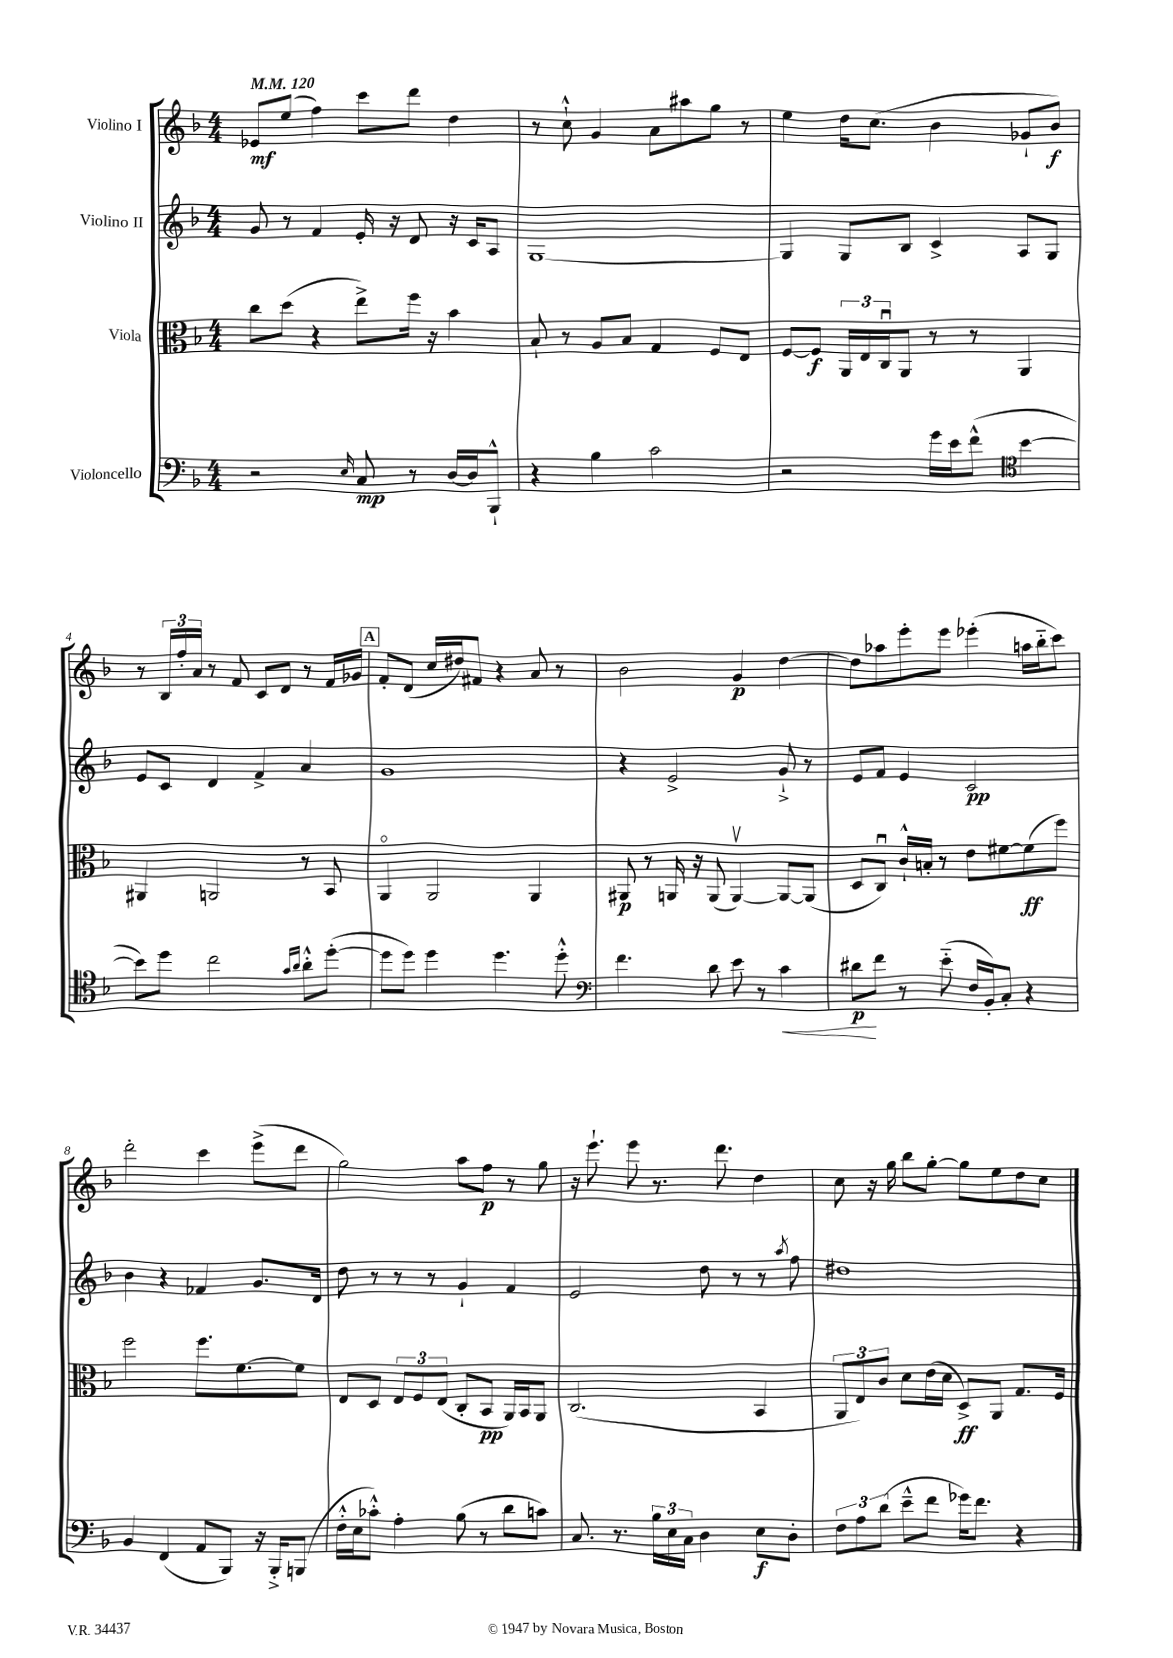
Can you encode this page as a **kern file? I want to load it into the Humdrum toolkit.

**kern	**dynam	**kern	**dynam	**kern	**dynam	**kern	**dynam
*part4	*part4	*part3	*part3	*part2	*part2	*part1	*part1
*staff4	*staff4	*staff3	*staff3	*staff2	*staff2	*staff1	*staff1
*I"Violoncello	*	*I"Viola	*	*I"Violino II	*	*I"Violino I	*
*clefF4	*	*clefC3	*	*clefG2	*	*clefG2	*
*k[b-]	*	*k[b-]	*	*k[b-]	*	*k[b-]	*
*M4/4	*	*M4/4	*	*M4/4	*	*M4/4	*
*MM120	*	*MM120	*	*MM120	*	*MM120	*
=1	=1	=1	=1	=1	=1	=1	=1
2r	.	8cc\L	.	8g/	.	8e-X/L	mf
.	.	(8dd\J	.	8r	.	(8ee/J	.
.	.	4r	.	4f/	.	4ff\)	.
16qqE/	.	.	.	.	.	.	.
8C/	mp	8ee^\L)	.	16e'/	.	8ccc\L	.
.	.	.	.	16r	.	.	.
8r	.	16ff\Jk	.	8d/	.	8ddd\J	.
.	.	16r	.	.	.	.	.
[16D/LL	.	4b-\	.	16r	.	4dd\	.
16D/J]	.	.	.	16c/KL	.	.	.
8BBB-`^^/J	.	.	.	8A/J	.	.	.
=2	=2	=2	=2	=2	=2	=2	=2
4r	.	8B-`/	.	[1G	.	8r	.
.	.	8r	.	.	.	8cc`^^\	.
4B-\	.	8A/L	.	.	.	4g/	.
.	.	8B-/J	.	.	.	.	.
2c\	.	4G/	.	.	.	8a\L	.
.	.	.	.	.	.	8aa#X\	.
.	.	8F/L	.	.	.	8gg\J	.
.	.	8E/J	.	.	.	8r	.
=3	=3	=3	=3	=3	=3	=3	=3
2r	.	[8F/L	.	4G/]	.	4ee\	.
.	.	8F/J]	f	.	.	.	.
.	.	24AA/LL	.	8G/L	.	16dd\KL	.
.	.	24E/	.	.	.	.	.
.	.	.	.	.	.	(8.cc\J	.
.	.	24Cu/J	.	.	.	.	.
.	.	8AA/J	.	8B-/J	.	.	.
16g\LL	.	8r	.	4c^/	.	4b-\	.
16e\J	.	.	.	.	.	.	.
(8f^^\J	.	8r	.	.	.	.	.
*clefC4	*	*	*	*	*	*	*
[4b-\	.	4AA/	.	8A/L	.	8g-X`/L	.
.	.	.	.	8G/J	.	8b-/J)	f
!!LO:LB:g=z
=4	=4	=4	=4	=4	=4	=4	=4
8b-\L])	.	4AA#X/	.	8e/L	.	8r	.
8dd\J	.	.	.	8c/J	.	24B-/LL	.
.	.	.	.	.	.	24ff'/	.
.	.	.	.	.	.	24a/JJ	.
2cc\	.	2AAn/	.	4d/	.	8r	.
.	.	.	.	.	.	8f/	.
.	.	.	.	4f^/	.	8c/L	.
.	.	.	.	.	.	8d/J	.
16qqg/LL	.	.	.	.	.	.	.
16qqa/JJ	.	.	.	.	.	.	.
8a'^^\L	.	8r	.	4a/	.	8r	.
([8dd'\J	.	8BB-/	.	.	.	16f/LL	.
.	.	.	.	.	.	16g-X/JJ	.
!!LO:REH:place=s1:t=A
=5	=5	=5	=5	=5	=5	=5	=5
8dd\L]	.	4AA/	.	1g	.	8f'/L	.
8dd\J)	.	.	.	.	.	(8d/J	.
4dd\	.	2AA/	.	.	.	16cc/LL	.
.	.	.	.	.	.	16dd#X/J)	.
.	.	.	.	.	.	8f#X/J	.
4.dd\	.	.	.	.	.	4r	.
.	.	4AA/	.	.	.	8a/	.
8dd'^^\	.	.	.	.	.	8r	.
=6	=6	=6	=6	=6	=6	=6	=6
*clefF4	*	*	*	*	*	*	*
4.f\	.	8AA#X/	p	4r	.	2b-\	.
.	.	8r	.	.	.	.	.
.	.	16AAn/	.	2e^/	.	.	.
.	.	16r	.	.	.	.	.
8d\	.	(8AA/	.	.	.	.	.
8e\	.	[4AAv/)	.	.	.	4g/	p
8r	.	.	.	.	.	.	.
!	!LO:HP:b	!	!	!	!	!	!
4c\	<	8AA/L_	.	8g`^/	.	[4dd\	.
.	.	(8AA/J]	.	8r	.	.	.
=7	=7	=7	=7	=7	=7	=7	=7
8d#X\L	p	8D/L	.	8e/L	.	8dd\L]	.
8f\J	[	8Cu/J)	.	8f/J	.	8aa-X\	.
8r	.	16c`^^/LL	.	4e/	.	8eee'\	.
.	.	16Bn'/JJ	.	.	.	.	.
(8e\	.	8r	.	.	.	8eee\J	.
16F/LL	.	8e\L	.	2c/	pp	(4eee-X'\	.
16BB-'/J)	.	.	.	.	.	.	.
8C'/J	.	[8f#X\	.	.	.	.	.
4r	.	(8f#\]	ff	.	.	16aan\LL	.
.	.	.	.	.	.	16bb-\J	.
.	.	8ff\J)	.	.	.	8ccc\J)	.
!!LO:LB:g=z
=8	=8	=8	=8	=8	=8	=8	=8
4BB-/	.	2ff\	.	4b-\	.	2ddd'\	.
(4FF/	.	.	.	4r	.	.	.
8AA/L	.	8.ff\L	.	4f-X/	.	4ccc\	.
8BBB-/J)	.	.	.	.	.	.	.
.	.	[8.f\	.	.	.	.	.
16r	.	.	.	8.g/L	.	(8eee^\L	.
16BBB-'^/KL	.	.	.	.	.	.	.
(8BBBn/J	.	8f\J]	.	.	.	8ddd\J	.
.	.	.	.	16d/Jk	.	.	.
=9	=9	=9	=9	=9	=9	=9	=9
16F'^^\LL	.	8E/L	.	8dd\	.	2gg\)	.
16E\J	.	.	.	.	.	.	.
8c-X'^^\J)	.	8D/J	.	8r	.	.	.
4A'\	.	12E/L	.	8r	.	.	.
.	.	12F/	.	.	.	.	.
.	.	.	.	8r	.	.	.
.	.	(12E/J	.	.	.	.	.
(8B-\	.	8C'/L	.	4g`/	.	8aa\L	.
8r	.	8BB-/J	pp	.	.	8ff\J	p
8d\L	.	16AA/LL)	.	4f/	.	8r	.
.	.	16BB-/J	.	.	.	.	.
8cn\J)	.	8AA/J	.	.	.	8gg\	.
=10	=10	=10	=10	=10	=10	=10	=10
8.C/	.	(2.C/	.	2e/	.	16r	.
.	.	.	.	.	.	8.eee`\	.
8.r	.	.	.	.	.	.	.
.	.	.	.	.	.	8eee\	.
24B-\LL	.	.	.	.	.	8.r	.
24E\	.	.	.	.	.	.	.
24C\JJ	.	.	.	.	.	.	.
4D\	.	.	.	8dd\	.	.	.
.	.	.	.	.	.	8.ddd\	.
.	.	.	.	8r	.	.	.
8E\L	f	4BB-/	.	8r	.	4dd\	.
.	.	.	.	8qaa/	.	.	.
8D'\J	.	.	.	8ff\	.	.	.
=11	=11	=11	=11	=11	=11	=11	=11
12F\L	.	12AA/L	.	1dd#X	.	8cc\	.
12A\	.	12E/)	.	.	.	.	.
.	.	.	.	.	.	16r	.
(12d\J	.	12c/J	.	.	.	.	.
.	.	.	.	.	.	16gg\	.
8e~^^\L	.	8d\L	.	.	.	8bb-\L	.
8f\J	.	(16e\L	.	.	.	[8gg'\J	.
.	.	16d\JJ	.	.	.	.	.
16g-X\KL)	.	8D^/L)	ff	.	.	8gg\L]	.
8.f\J	.	.	.	.	.	.	.
.	.	8AA/J	.	.	.	8ee\	.
4r	.	8.G/L	.	.	.	8dd\	.
.	.	.	.	.	.	8cc\J	.
.	.	16F/Jk	.	.	.	.	.
==	==	==	==	==	==	==	==
*-	*-	*-	*-	*-	*-	*-	*-
